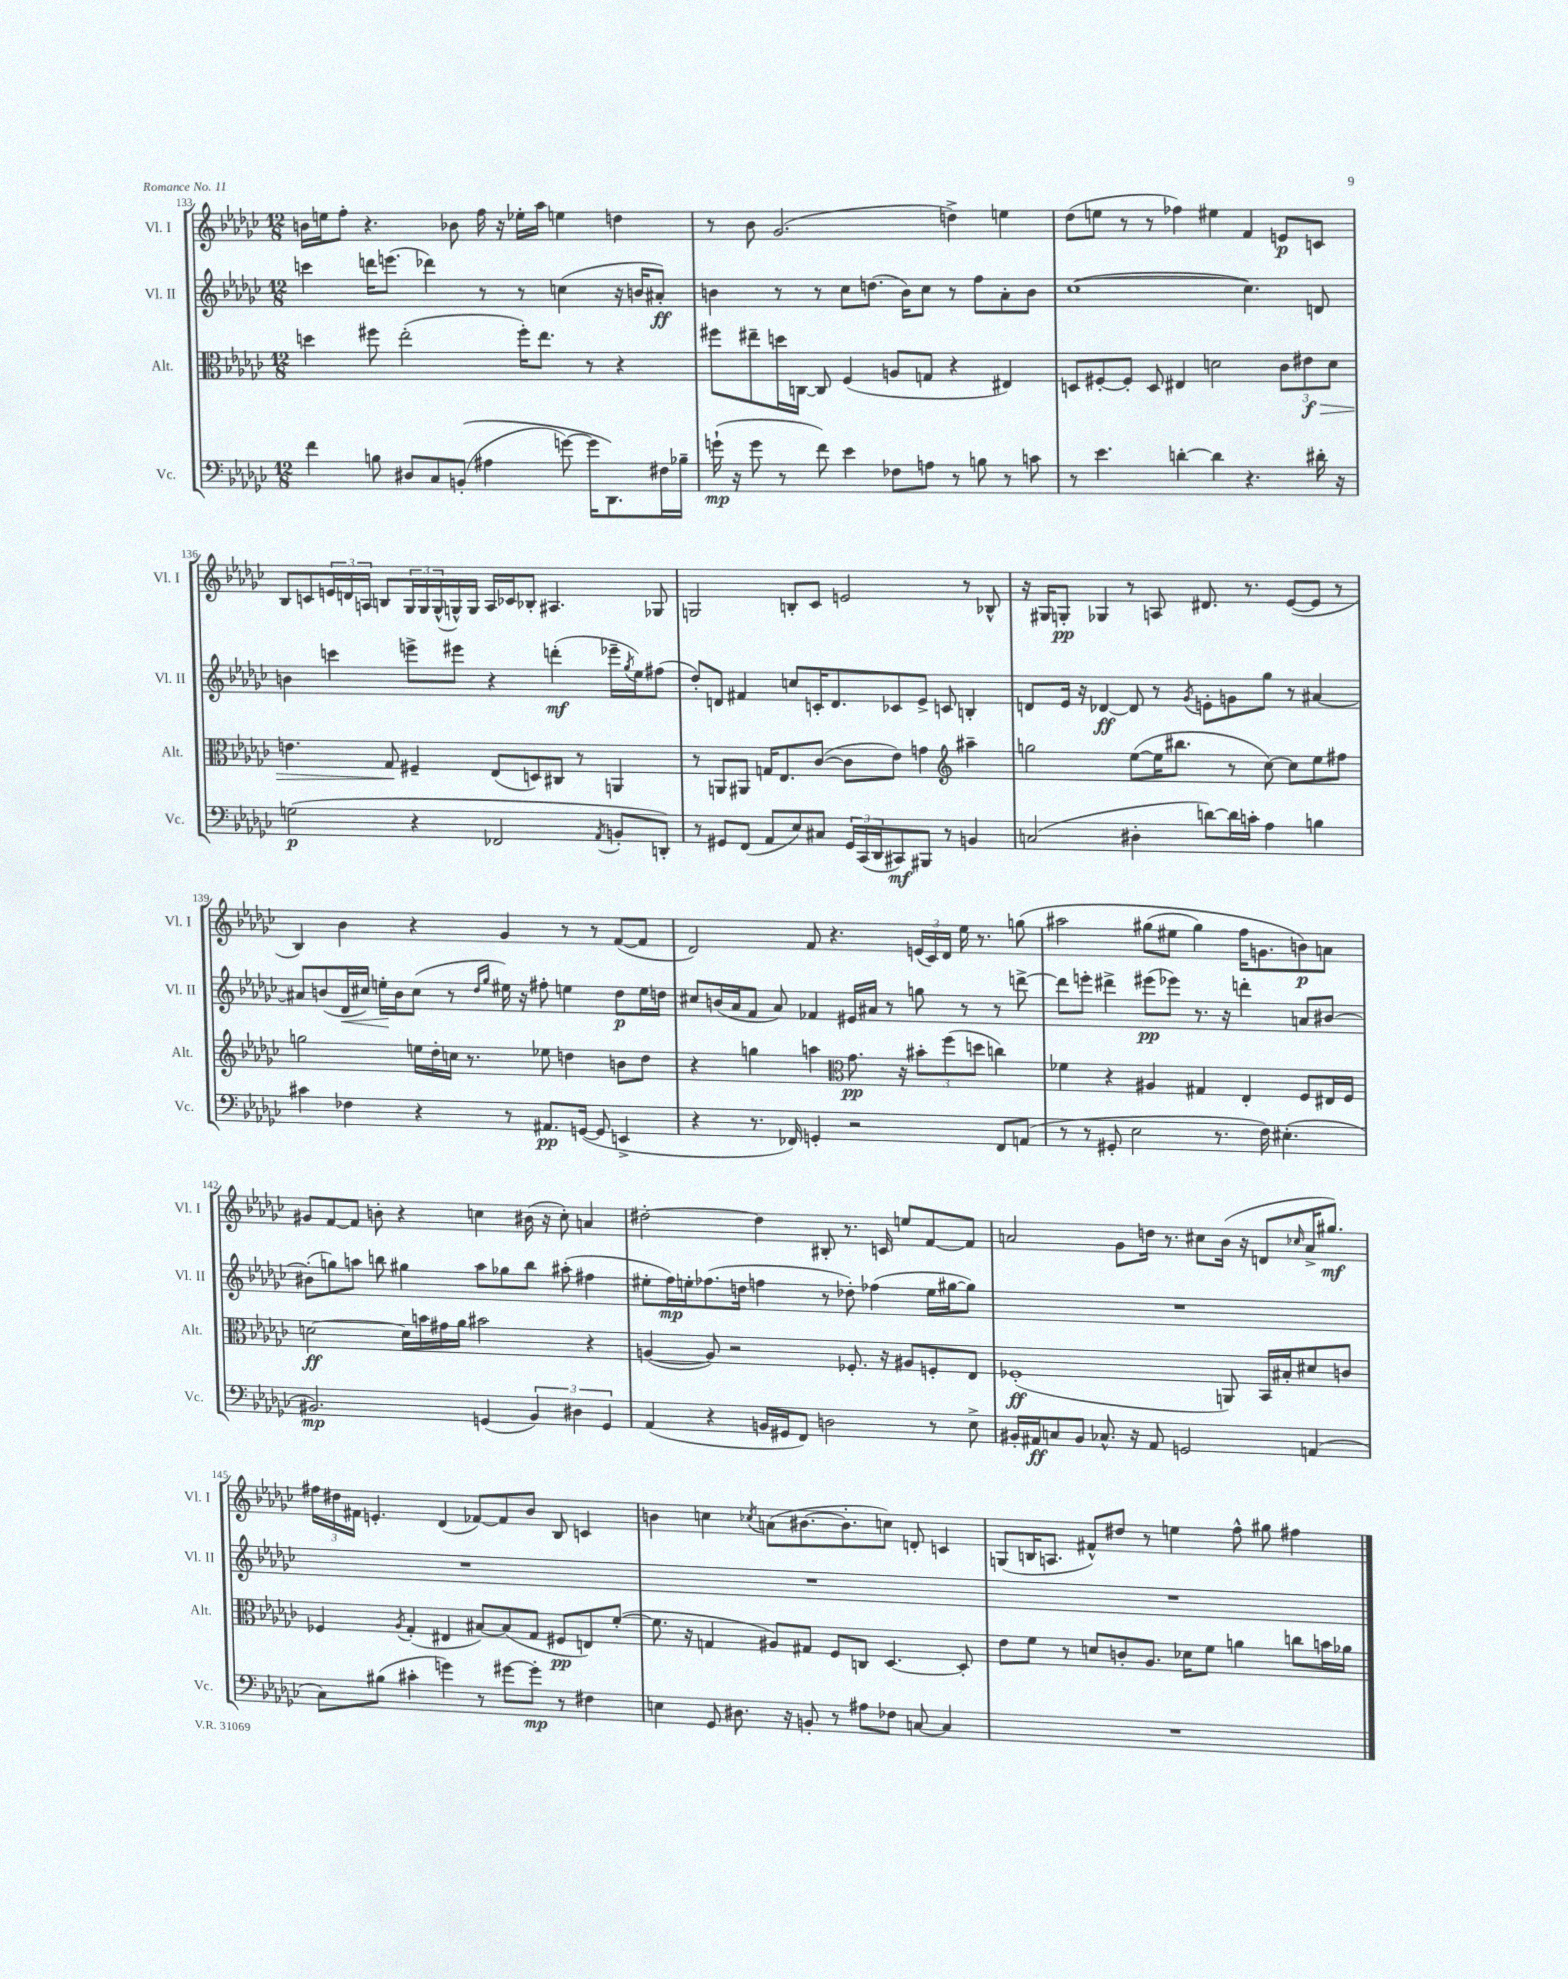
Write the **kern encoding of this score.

**kern	**dynam	**kern	**dynam	**kern	**dynam	**kern	**dynam
*part4	*part4	*part3	*part3	*part2	*part2	*part1	*part1
*staff4	*staff4	*staff3	*staff3	*staff2	*staff2	*staff1	*staff1
*I"Vc.	*	*I"Alt.	*	*I"Vl. II	*	*I"Vl. I	*
*I'Vc.	*	*I'Alt.	*	*I'Vl. II	*	*I'Vl. I	*
*clefF4	*	*clefC3	*	*clefG2	*	*clefG2	*
*k[b-e-a-d-g-c-]	*	*k[b-e-a-d-g-c-]	*	*k[b-e-a-d-g-c-]	*	*k[b-e-a-d-g-c-]	*
*M12/8	*	*M12/8	*	*M12/8	*	*M12/8	*
=133	=133	=133	=133	=133	=133	=133	=133
4f\	.	4ddn\	.	4cccn\	.	16bn\LL	.
.	.	.	.	.	.	16een\J	.
.	.	.	.	.	.	8ff'\J	.
8Bn\	.	8ff#X\	.	16dddn\KL	.	4.r	.
.	.	.	.	(8.eeen\J	.	.	.
8D#X/L	.	(2ee-'\	.	.	.	.	.
8C-/	.	.	.	4ddd-X\)	.	.	.
((8BBn'/J	.	.	.	.	.	8b-X\	.
4A#X\	.	.	.	8r	.	16ff\	.
.	.	.	.	.	.	16r	.
.	.	16ff#'\KL)	.	8r	.	16ee-X'\LL	.
.	.	8.ee-\J	.	.	.	16aa-\JJ	.
[8gn\)	.	.	.	(4ccn\	.	4een\	.
16g\KL]	.	8r	.	.	.	.	.
8.DD-\)	.	.	.	.	.	.	.
.	.	4r	.	16r	.	4ddn\	.
.	.	.	.	16bn/KL	.	.	.
16F#X\L	.	.	.	8a#X'/J)	ff	.	.
16B-X~\JJ	.	.	.	.	.	.	.
=134	=134	=134	=134	=134	=134	=134	=134
(16gn`\	mp	8ff#X\L	.	4bn\	.	8r	.
16r	.	.	.	.	.	.	.
8g\	.	8ee#X~\	.	.	.	8b-\	.
8r	.	16ddn\L	.	8r	.	(2.g-/	.
.	.	[16Cn\JJ	.	.	.	.	.
8f\)	.	8C/]	.	8r	.	.	.
4e-\	.	(4F/	.	8cc-\L	.	.	.
.	.	.	.	(8.ddn\J	.	.	.
8F-X\L	.	8An/L	.	.	.	.	.
.	.	.	.	16b\KL)	.	.	.
8An\J	.	8Gn/J	.	8cc-\J	.	.	.
8r	.	4r	.	8r	.	4ddn^\)	.
8Bn\	.	.	.	8ff\L	.	.	.
8r	.	4E#X/)	.	8a-'\	.	4een\	.
8cn\	.	.	.	8b\J	.	.	.
=135	=135	=135	=135	=135	=135	=135	=135
8r	.	8Dn/L	.	([1cc-	.	(8dd-\L	.
4.e-\	.	[8F#X'/	.	.	.	8een\J	.
.	.	8F#'/J]	.	.	.	8r	.
.	.	8D/	.	.	.	8r	.
[4dn'\	.	4E#X/	.	.	.	4ff-X\)	.
4d\]	.	2dn\	.	.	.	4ee#X\	.
4.r	.	.	.	4.cc-\])	.	4f/	.
.	.	12c-\L	.	.	.	8en/L	p
!	!	!	!LO:HP:b	!	!	!	!
.	.	12e#X\	> f	.	.	.	.
16d#X'\	.	.	.	8dn/	.	8cn/J	.
.	.	12d\J	.	.	.	.	.
16r	.	.	.	.	.	.	.
!!LO:LB:g=z
=136	=136	=136	=136	=136	=136	=136	=136
(2Gn\	p	4.en\	.	4bn\	.	8B-/L	.
.	.	.	.	.	.	8cn/	.
.	.	.	.	4cccn\	.	24en/L	.
.	.	.	.	.	.	24dn/	.
.	.	.	.	.	.	24An/JJ	.
.	.	8G-/	.	.	.	8Bn/L	.
4r	.	4F#X~/	]	8eeen^\L	.	24G-/L	.
.	.	.	.	.	.	24G-/	.
.	.	.	.	.	.	(24G-^^/	.
.	.	.	.	8eee#X\J	.	16Gn^^/)	.
.	.	.	.	.	.	16G/JJ	.
2FF-X/	.	(8E-/L	.	4r	.	16A/LL	.
.	.	.	.	.	.	16c-X/J	.
.	.	8Dn/)	.	.	.	8B-X'/J	.
.	.	8C#X/J	.	(4dddn'\	mf	4.A#X/	.
.	.	8r	.	.	.	.	.
8qAA-/	.	.	.	.	.	.	.
8BBn'/L	.	4AAn/	.	16eee-X~\LL	.	.	.
.	.	.	.	8qgg-/	.	.	.
.	.	.	.	16ee-\J)	.	.	.
8DDn'/J)	.	.	.	(8ff#X\J	.	8G-X/	.
=137	=137	=137	=137	=137	=137	=137	=137
8r	.	8r	.	8dd-'/L)	.	2Gn/	.
8GG#X/L	.	8AAn/L	.	8dn/J	.	.	.
(8FF/J	.	8AA#X/J	.	4f#X/	.	.	.
8AA-/L	.	16Gn/KL	.	.	.	.	.
.	.	8.E-/	.	.	.	.	.
8E-/)	.	.	.	8ccn/L	.	8Bn'/L	.
8C#X/J	.	([8c-/J	.	16cn'/K	.	8c-/J	.
.	.	.	.	8.d/	.	.	.
24GG#/LL	.	8c-\L]	.	.	.	2en/	.
(24CC-/	.	.	.	.	.	.	.
24DD-/J	.	.	.	.	.	.	.
8CC#X/)	mf	8e-\J)	.	8c-X/	.	.	.
8BBB#X/J	.	4gn\	.	8e-^/J	.	.	.
8r	.	.	.	8cn/	.	.	.
*	*	*clefG2	*	*	*	*	*
4BBn/	.	4aa#X~\	.	4Bn'/	.	8r	.
.	.	.	.	.	.	8B-X^^/	.
=138	=138	=138	=138	=138	=138	=138	=138
(2Cn/	.	2ggn\	.	8dn/L	.	16r	.
.	.	.	.	.	.	16G#X/KL	.
.	.	.	.	16e-/Jk	.	8Gn'/J	pp
.	.	.	.	16r	.	.	.
.	.	.	.	[4d-X/	ff	4G-X/	.
4D#X'\	.	([8ee-\L	.	8d-/]	.	8r	.
.	.	16ee-\K]	.	8r	.	8An/	.
.	.	8.bb#X\J	.	.	.	.	.
.	.	.	.	8qg-/	.	.	.
[8dn\L)	.	.	.	8en'\L	.	8.d#X/	.
16d\L]	.	8r	.	8gn\	.	.	.
16cn'\JJ	.	.	.	.	.	8.r	.
4A-\	.	[8cc-\)	.	8gg-\J	.	.	.
.	.	8cc-\L]	.	8r	.	([8e-/L	.
4Bn\	.	8ee-\	.	[4a#X/	.	8e-/J]	.
.	.	8ff#X\J	.	.	.	8r	.
!!LO:LB:g=z
=139	=139	=139	=139	=139	=139	=139	=139
4c#X\	.	2ggn\	.	8a#X/L]	.	4B-/)	.
.	.	.	.	(8bn/	.	.	.
!	!	!	!	!	!LO:HP:b	!	!
4F-X\	.	.	.	16d-/L	<	4b-\	.
.	.	.	.	16cc#X/JJ)	.	.	.
.	.	.	.	16een'\LL	.	.	.
.	.	.	.	16b\J	[	.	.
4r	.	16een\LL	.	(8cc#\J	.	4r	.
.	.	16dd-'\	.	.	.	.	.
.	.	16ccn\JJ	.	8r	.	.	.
.	.	8.r	.	.	.	.	.
.	.	.	.	16qqdd-/LL	.	.	.
.	.	.	.	16qqgg-/JJ	.	.	.
8r	.	.	.	16ee#X\)	.	4g-/	.
.	.	.	.	16r	.	.	.
8.AA#X/L	pp	8ee-X\	.	8ff#X'\	.	.	.
.	.	4ddn\	.	4een\	.	8r	.
([16GGn/Jk	.	.	.	.	.	.	.
8GG/]	.	.	.	.	.	8r	.
4EEn^/	.	8bn\L	.	8dd-\L	p	([8f/L	.
.	.	8dd\J	.	16ee\L	.	8f/J]	.
.	.	.	.	16ddn\JJ	.	.	.
=140	=140	=140	=140	=140	=140	=140	=140
4r	.	4r	.	8cc#X/L	.	2d-/)	.
.	.	.	.	(16bn/L	.	.	.
.	.	.	.	16a-/J	.	.	.
8.r	.	4ggn\	.	8f/J	.	.	.
.	.	.	.	8a-/)	.	.	.
16FF-X/)	.	.	.	.	.	.	.
4GGn'/	.	4aan\	.	4f-X/	.	8f/	.
.	.	.	.	.	.	4.r	.
*	*	*clefC3	*	*	*	*	*
2r	.	8.g-\	pp	16e#X/LL	.	.	.
.	.	.	.	16a#X/JJ	.	.	.
.	.	.	.	8r	.	.	.
.	.	16r	.	.	.	.	.
.	.	12b#X'\L	.	8ggn\	.	(24en/LL	.
.	.	.	.	.	.	24c-/)	.
.	.	(12ff\	.	.	.	24d-/JJ	.
.	.	.	.	8r	.	16ee-\	.
.	.	12ddn\J	.	.	.	.	.
.	.	.	.	.	.	8.r	.
8FF-/L	.	4ccn\)	.	8r	.	.	.
(8AAn/J	.	.	.	[8dddn^\	.	(8ggn\	.
=141	=141	=141	=141	=141	=141	=141	=141
8r	.	4f-X\	.	8ddd\L]	.	2aa#X\	.
8r	.	.	.	8eeen'\J	.	.	.
8GG#X'/	.	4r	.	4ddd#X^\	.	.	.
2E-\	.	.	.	.	.	.	.
.	.	4A#X/	.	(8eee#X\L	pp	(8gg#X\L	.
.	.	.	.	8eee-X\J)	.	8ee#X\J	.
.	.	4G#X/	.	8.r	.	4gg#\)	.
8.r	.	.	.	.	.	.	.
.	.	.	.	16r	.	.	.
.	.	4E-'/	.	4dddn'\	.	16ff\KL	.
16F\)	.	.	.	.	.	8.gn\	.
(4.E#X'\	.	.	.	.	.	.	.
.	.	8F/L	.	8an/L	.	8bn\)	p
.	.	16E#X/L	.	[8b#X/J	.	8an\J	.
.	.	16F/JJ	.	.	.	.	.
!!LO:LB:g=z
=142	=142	=142	=142	=142	=142	=142	=142
2.BB#X/)	mp	[2dn\	ff	(8b#X'\L]	.	8g#X/L	.
.	.	.	.	8ggn\)	.	[8f/	.
.	.	.	.	8aan\J	.	8f/J]	.
.	.	.	.	8bbn\	.	8bn'\	.
.	.	16d\LL]	.	4gg#X\	.	4r	.
.	.	16bn\	.	.	.	.	.
.	.	16g#X\	.	.	.	.	.
.	.	16a-\JJ	.	.	.	.	.
(4GGn/	.	2b#X\	.	8aa\L	.	4ccn\	.
.	.	.	.	8gg-X\	.	.	.
6BB#/)	.	.	.	8bb\J	.	(16b#X\	.
.	.	.	.	.	.	16r	.
.	.	.	.	(8aa#X'\	.	8cc'\)	.
6D#X\	.	.	.	.	.	.	.
.	.	4r	.	4ff#X\	.	4an/	.
6GG/	.	.	.	.	.	.	.
=143	=143	=143	=143	=143	=143	=143	=143
(4AA-/	.	([4An/	.	8ee#X'\L	.	[2dd#X'\	.
.	.	.	.	16ff\L)	mp	.	.
.	.	.	.	16een'\J	.	.	.
4r	.	8A/])	.	(8.ff-X\	.	.	.
.	.	2r	.	.	.	.	.
.	.	.	.	16ddn\Jk	.	.	.
16BBn/LL	.	.	.	4ffn\	.	4dd#\]	.
16GG#X/J	.	.	.	.	.	.	.
8FF/J)	.	.	.	.	.	.	.
2Dn\	.	.	.	8r	.	8B#X'/	.
.	.	8.F-X'/	.	8dd-X'\)	.	8.r	.
.	.	.	.	(4ff-X\	.	.	.
.	.	16r	.	.	.	16cn/	.
.	.	8A#X/L	.	.	.	8een/L	.
8r	.	8Fn'/	.	16ee\LL	.	[8f/	.
.	.	.	.	[16gg#X\J	.	.	.
8E-^\	.	8E-/J	.	8gg#\J])	.	8f/J]	.
=144	=144	=144	=144	=144	=144	=144	=144
16BB#X'/LL	.	(1F-X'	ff	1.r	.	2an/	.
16AA#X/J	ff	.	.	.	.	.	.
8Cn/	.	.	.	.	.	.	.
8BB#/J	.	.	.	.	.	.	.
8.C-X^^/	.	.	.	.	.	.	.
.	.	.	.	.	.	8g-\L	.
16r	.	.	.	.	.	.	.
8AA#/	.	.	.	.	.	16ddn\Jk	.
.	.	.	.	.	.	8.r	.
2GGn/	.	.	.	.	.	.	.
.	.	.	.	.	.	8cc#X\L	.
.	.	8AAn/)	.	.	.	(16b-\Jk	.
.	.	.	.	.	.	16r	.
.	.	16BB-/LL	.	.	.	8dn/L	.
.	.	16B#X'/J	.	.	.	.	.
.	.	.	.	.	.	16qqcc-X/	.
(4AAn/	.	8d#X/	.	.	.	16a^/K	.
.	.	.	.	.	.	8.gg#X/J)	mf
.	.	8cn/J	.	.	.	.	.
!!LO:LB:g=z
=145	=145	=145	=145	=145	=145	=145	=145
8C-\L)	.	4F-X/	.	1.r	.	24ff#X\LL	.
.	.	.	.	.	.	24dd#X\	.
.	.	.	.	.	.	24f#X\JJ	.
(8B#X\J	.	.	.	.	.	4.en'/	.
.	.	8qA-/	.	.	.	.	.
4c#X'\	.	(4G-'/	.	.	.	.	.
4gn\)	.	4E#X/	.	.	.	(4d-/	.
8r	.	[8B#X/L)	.	.	.	[8f-X/L)	.
[8g#X\L	.	(8B#/]	.	.	.	8f-/]	.
8g#'\J]	mp	8G-/J	.	.	.	8b-/J	.
8r	.	8F#X/L	pp	.	.	8B-/	.
4F#X\	.	8En/)	.	.	.	4cn/	.
.	.	([8f'/J	.	.	.	.	.
=146	=146	=146	=146	=146	=146	=146	=146
4En\	.	8.f\]	.	1.r	.	4bn\	.
.	.	16r	.	.	.	.	.
8GG-/	.	4Gn/	.	.	.	4ccn\	.
8.D#X\	.	.	.	.	.	.	.
.	.	.	.	.	.	8qcc-X/	.
.	.	8A#X/L)	.	.	.	(8an\L	.
16r	.	.	.	.	.	.	.
8BBn'/	.	8G#X/J	.	.	.	[8.b#X\	.
8r	.	8F/L	.	.	.	.	.
.	.	.	.	.	.	8.b#'\]	.
8A#X\L	.	8Cn/J	.	.	.	.	.
8F-X\J	.	[4.D-/	.	.	.	8ccn\J)	.
[8Cn/	.	.	.	.	.	8dn'/	.
4C/]	.	.	.	.	.	4cn/	.
.	.	8D-'/]	.	.	.	.	.
=147	=147	=147	=147	=147	=147	=147	=147
1.r	.	8e-\L	.	1.r	.	(8Gn/L	.
.	.	8f\J	.	.	.	16Bn/K	.
.	.	.	.	.	.	8.An/J	.
.	.	8r	.	.	.	.	.
.	.	8dn/L	.	.	.	8f#X^^/L)	.
.	.	8cn'/	.	.	.	8dd#X/J	.
.	.	8.A-/J	.	.	.	8r	.
.	.	.	.	.	.	4een\	.
.	.	16d-X\KL	.	.	.	.	.
.	.	8f\J	.	.	.	.	.
.	.	4an\	.	.	.	8ff^^\	.
.	.	.	.	.	.	8gg#X\	.
.	.	8ccn\L	.	.	.	4ff#X\	.
.	.	16bn\L	.	.	.	.	.
.	.	16a-X\JJ	.	.	.	.	.
==	==	==	==	==	==	==	==
*-	*-	*-	*-	*-	*-	*-	*-
